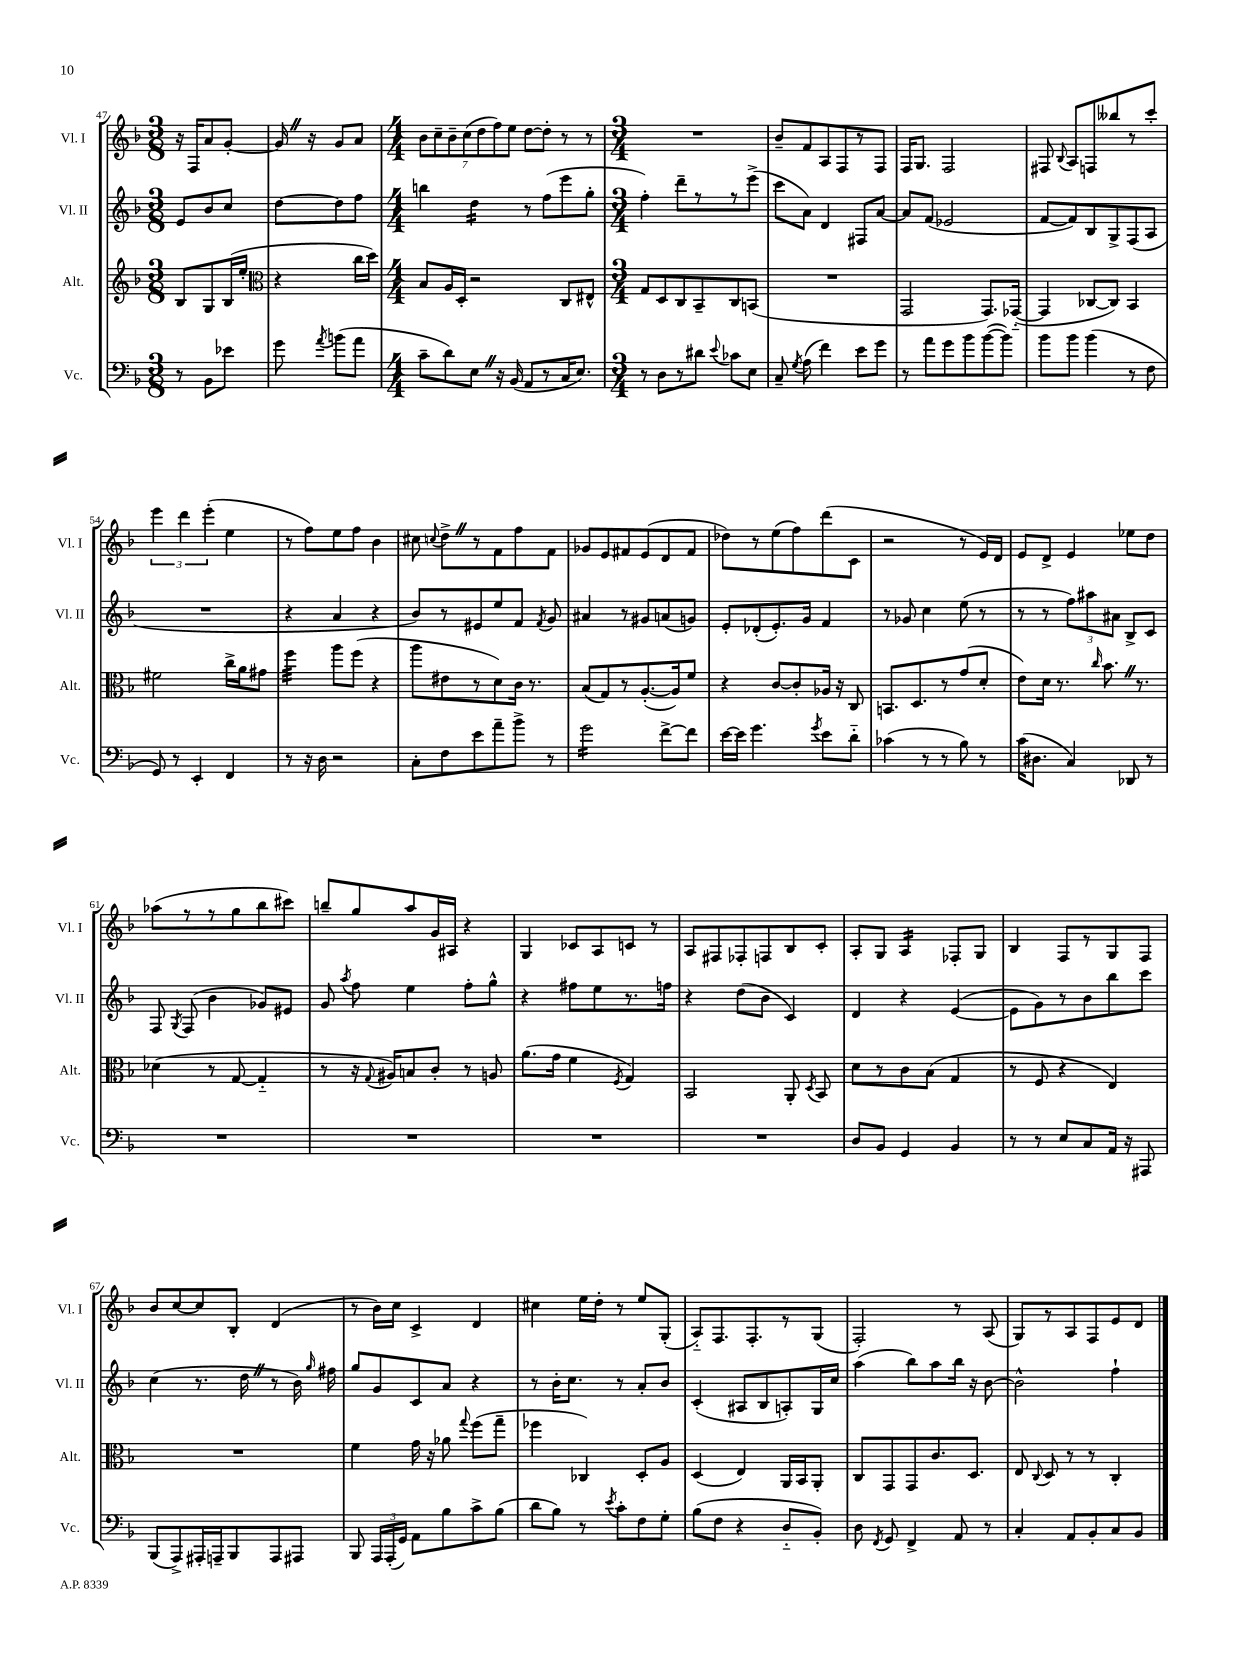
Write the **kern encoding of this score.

**kern	**kern	**kern	**kern
*staff4	*staff3	*staff2	*staff1
*clefF4	*clefG2	*clefG2	*clefG2
*k[b-]	*k[b-]	*k[b-]	*k[b-]
*M3/8	*M3/8	*M3/8	*M3/8
8r	8B-/L	8e/L	16r
.	.	.	16F/LK
8BB-\L	8G/	8b-/	8a/
8e-\J	(16B-/L	8cc/J	[8g'/J
.	16ee'/JJ	.	.
=	=	=	=
*	*clefC3	*	*
8g\	4r	[8dd\L	16g/]
.	.	.	16r
8qa/	.	.	.
(8b\L	.	8dd\]	8g/L
8a\J	16cc\LL	8ff\J	8a/J
.	16dd\JJ)	.	.
=	=	=	=
*M4/4	*M4/4	*M4/4	*M4/4
8c~\L	8B-/L	4bb\	14b-\L
.	.	.	14cc~\
8d\)	16A/L	.	.
.	.	.	14b-~\
.	16D'/JJ	.	.
.	.	.	(14cc\
8E\J	2r	4dd\	.
.	.	.	14dd\
.	.	.	14ff\)
16r	.	.	.
.	.	.	14ee\J
(16BB-/	.	.	.
8AA/L	.	8r	[8dd\L
8r	.	(8ff\L	8dd'\]J
16C/K	8C/L	8eee\	8r
8.E/J)	.	.	.
.	8E#^^/J	8gg'\J	8r
=	=	=	=
*M3/4	*M3/4	*M3/4	*M3/4
8r	8G/L	4ff'\)	2.r
8D\L	8D/	.	.
8r	8C/	8ddd~\L	.
8d#\J	8BB-~/	8r	.
8qqe/	.	.	.
8c-\L	8C/	8r	.
8E\J	(8BB/J	(8eee^\J	.
=	=	=	=
8C~/	2.r	8ccc\L	8b-~/L
8qG/	.	.	.
(8A\	.	8a\J)	8f/
4f\)	.	4d/	8A/
.	.	.	8F/
8e\L	.	8F#/L	8r
8g\J	.	[8a/J	8F/J
=	=	=	=
8r	2GG/	8a/]L	16F/LK
.	.	.	8.G/J
8a\L	.	(8f/J	.
8g\	.	2e-/	2F/
8b-\	.	.	.
([8b-\	8.GG/L)	.	.
8b-\]J)	.	.	.
.	([16GG-'~/Jk	.	.
=	=	=	=
8b-\L	4GG-/]	[8f/L	8F#/
.	.	.	8qqB-/
8b-\J	.	8f/])	8A/L
(4b-\	[8C-/L	8B-/	8F/
.	8C-/]J)	8G^/	8bb--/
8r	4BB-/	(8F/	8r
8F\	.	8A/J	8ccc'/J
=	=	=	=
8GG/)	2f#\	2.r	6eee\
8r	.	.	.
.	.	.	6ddd\
4EE'/	.	.	.
.	.	.	(6eee'\
4FF/	16cc^\LL	.	4ee\
.	16a\J	.	.
.	8g#\J	.	.
=	=	=	=
8r	4ff\	4r	8r
16r	.	.	8ff\L)
16D\	.	.	.
2r	8aa\L	4a/	8ee\
.	(8ff\J	.	8ff\J
.	4r	4r	4b-\
=	=	=	=
8C'\L	8aa\L	8b-/L)	8cc#\
.	.	.	8qqcc/
8F\	8e#\	8r	8dd^\L
8e\	8r	8e#/	8r
8a~\	8d\)	8ee/	8f\
8b-^\J	16c\Jk	8f/J	8ff\
.	8.r	.	.
.	.	8qf/	.
8r	.	8g/	8f\J
=	=	=	=
2g\	(8B-/L	4a#/	8g-/L
.	8G/)	.	8e/
.	8r	8r	8f#/
.	([8.A'/	8g#/L	(8e/
[8f^\L	.	(8a/	8d/
.	16A/]k)	.	.
8f\]J	8f/J	8g/J)	8f#/J
=	=	=	=
[16e\LL	4r	8e'/L	8dd-\L)
16e\]JJ	.	.	.
4.g\	.	(8d-'/	8r
.	[8c/L	8.e'/)	(8ee\
.	8c'/]	.	8ff\)
.	.	16g/Jk	.
8qg/	.	.	.
8e\L	16A-/Jk	4f/	(8ddd\
.	16r	.	.
8d'~\J	8C/	.	8c\J
=	=	=	=
(4c-\	8.BB/L	8r	2r
.	.	8g-/	.
.	8.D/	.	.
8r	.	4cc\	.
8r	8r	.	.
8B-\)	(8g/	(8ee\	8r
8r	8d'/J	8r	16e/LL)
.	.	.	16d/JJ
=	=	=	=
(16c\LK	8e\L)	8r	8e/L
8.D#\J	.	.	.
.	16d\Jk	8r	8d^/J
.	8.r	.	.
4C/)	.	12ff\L)	4e/
.	.	12aa#\	.
.	16qqcc/	.	.
.	8.b-\	.	.
.	.	12a#\J	.
8DD-/	.	8B-^/L	8ee-\L
.	8.r	.	.
8r	.	8c/J	8dd\J
=	=	=	=
2.r	(4d-\	8F/	(8aa-\L
.	.	8qG/	.
.	.	(8F/	8r
.	8r	4b-\	8r
.	[8G/	.	8gg\
.	4G'~/]	8g-/L)	8bb-\
.	.	8e#/J	8ccc#\J)
=	=	=	=
2.r	8r	8g/	8bb~/L
.	.	8qaa/	.
.	16r	8ff\	8gg/
.	8qqG/	.	.
.	16A#/LK)	.	.
.	8B/	4ee\	8aa/
.	8c'/J	.	16g/L
.	.	.	16A#/JJ
.	8r	8ff'\L	4r
.	8A/	8gg^^\J	.
=	=	=	=
2.r	(8.a\L	4r	4G/
.	16g\Jk	.	.
.	4f\	8ff#\L	8c-/L
.	.	8ee\	8A/
.	8qF/	.	.
.	4G/)	8.r	8c/J
.	.	.	8r
.	.	16ff\Jk	.
=	=	=	=
2.r	2BB-/	4r	8A/L
.	.	.	8F#/
.	.	(8dd\L	8F-'/
.	.	8b-\J	8F/
.	8AA'/	4c/)	8B-/
.	8qD/	.	.
.	8BB-/	.	8c'/J
=	=	=	=
8D/L	8d\L	4d/	8A'/L
8BB-/J	8r	.	8G/J
4GG/	8c\	4r	4A/
.	(8B-\J	.	.
4BB-/	4G/	([4e/	8F-'/L
.	.	.	8G/J
=	=	=	=
8r	8r	8e\]L	4B-/
8r	8F/	8g\)	.
8E/L	4r	8r	8F/L
8C/	.	8b-\	8r
16AA/Jk	4E/)	8bb-\	8G/
16r	.	.	.
8AAA#/	.	8ccc\J	8F/J
=	=	=	=
(8BBB-/L	2.r	(4cc\	8b-/L
8AAA^/)	.	.	[8cc/
16AAA#'/L	.	8.r	8cc/]
16AAA~/J	.	.	.
8BBB-/	.	.	8B-'/J
.	.	16dd\	.
8AAA/	.	8r	(4d/
8AAA#/J	.	16b-\)	.
.	.	16qqgg/	.
.	.	16ff#\	.
=	=	=	=
8BBB-/	4f\	8gg/L	8r
24AAA/LL	.	8g/	16b-\LL)
(24AAA'/	.	.	.
.	.	.	16cc\JJ
24GG/JJ)	.	.	.
8AA\L	16g\	8c/	4c^/
.	16r	.	.
8B-\	8a-\	8a/J	.
.	8qqgg/	.	.
8c^\	(8ff\L	4r	4d/
(8B-\J	8gg~\J	.	.
=	=	=	=
8d\L	4ff-\	8r	4cc#\
8B-\J)	.	16b-'\LK	.
.	.	8.cc\J	.
8r	4C-/)	.	16ee\LL
.	.	.	16dd'\JJ
8qe/	.	.	.
8c'\L	.	8r	8r
8F\	8D'/L	8a'/L	8ee/L
8G'\J	8A/J	8b-/J	(8G'/J
=	=	=	=
(8B-\L	(4D/	(4c'/	8A'~/L)
8F\J	.	.	8.F/
4r	4E/)	8A#/L	.
.	.	.	8.F'/
.	.	8B-/	.
8D'~/L	16AA/LL	8A'/)	8r
.	16BB-/J	.	.
8BB-'/J)	8AA'/J	16G/L	(8G/J
.	.	16cc/JJ	.
=	=	=	=
8D\	8C/L	(4aa\	2F'/)
8qFF/	.	.	.
8GG/	8GG/	.	.
4FF^/	8GG/	8bb-\L)	.
.	8.c/	8aa\	.
8AA/	.	16bb-\Jk	8r
.	8.D/J	16r	.
8r	.	[8b-\	(8A/
=	=	=	=
4C'/	8E/	2b-^^\]	8G/L)
.	8qqC/	.	.
.	8D/	.	8r
8AA/L	8r	.	8A/
8BB-'/	8r	.	8F/
8C/	4C'/	4ff`\	8e/
8BB-/J	.	.	8d/J
==	==	==	==
*-	*-	*-	*-
